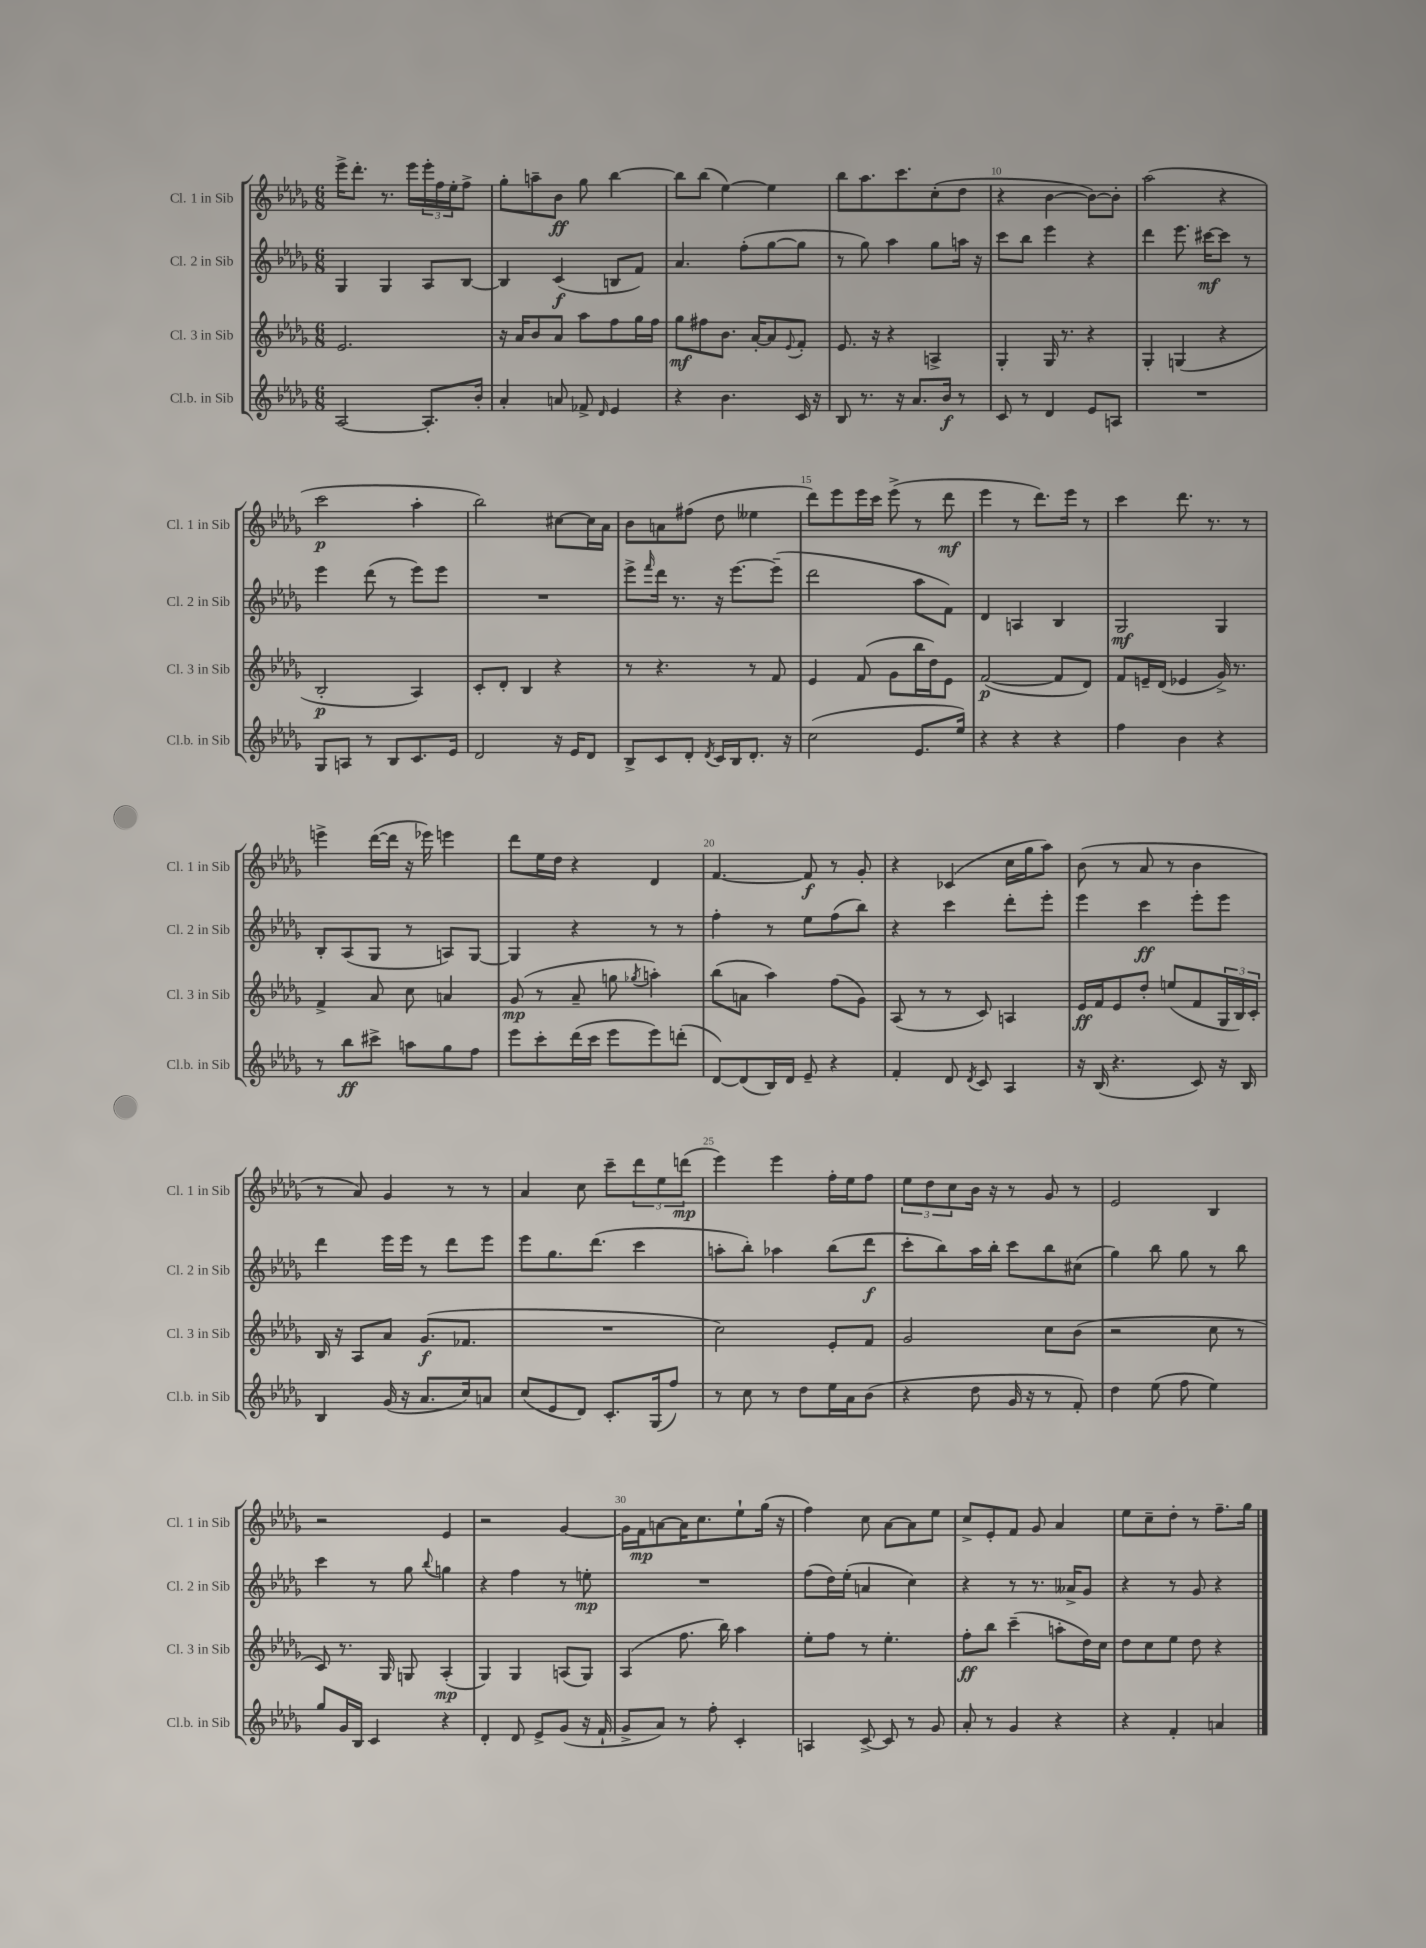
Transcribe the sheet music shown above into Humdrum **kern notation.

**kern	**dynam	**kern	**dynam	**kern	**dynam	**kern	**dynam
*part4	*part4	*part3	*part3	*part2	*part2	*part1	*part1
*staff4	*staff4	*staff3	*staff3	*staff2	*staff2	*staff1	*staff1
*I"Cl.b. in Sib	*	*I"Cl. 3 in Sib	*	*I"Cl. 2 in Sib	*	*I"Cl. 1 in Sib	*
*I'Cl.b. in Sib	*	*I'Cl. 3 in Sib	*	*I'Cl. 2 in Sib	*	*I'Cl. 1 in Sib	*
*clefG2	*	*clefG2	*	*clefG2	*	*clefG2	*
*k[b-e-a-d-g-]	*	*k[b-e-a-d-g-]	*	*k[b-e-a-d-g-]	*	*k[b-e-a-d-g-]	*
*M6/8	*	*M6/8	*	*M6/8	*	*M6/8	*
=6	=6	=6	=6	=6	=6	=6	=6
[2A-/	.	2.e-/	.	4G-/	.	16eee-^\KL	.
.	.	.	.	.	.	8.ddd-'\J	.
.	.	.	.	4G-/	.	8.r	.
.	.	.	.	.	.	16eee-\LL	.
8.A-'/L]	.	.	.	8A-/L	.	24eee-'\	.
.	.	.	.	.	.	24ff\	.
.	.	.	.	.	.	24ee-'\J	.
.	.	.	.	[8B-/J	.	8ff^\J	.
16b-'/Jk	.	.	.	.	.	.	.
=7	=7	=7	=7	=7	=7	=7	=7
4a-'/	.	16r	.	4B-/]	.	8gg-'\L	.
.	.	16a-/KL	.	.	.	.	.
.	.	8b-/	.	.	.	8aan~\	.
8an/	.	8a-/J	.	(4c/	f	8b-\J	ff
8f-X^/	.	8aa-\L	.	.	.	8gg-\	.
16qqd-/	.	.	.	.	.	.	.
4e-/	.	8ff\	.	8Bn/L	.	[4bb-\	.
.	.	16gg-\L	.	8f/J)	.	.	.
.	.	16ff\JJ	.	.	.	.	.
=8	=8	=8	=8	=8	=8	=8	=8
4r	.	8gg-\L	mf	4.a-/	.	8bb-\L]	.
.	.	8ff#X\	.	.	.	(8bb-\J	.
4.b-\	.	8.b-\J	.	.	.	[4ee-\)	.
.	.	.	.	(8ff'\L	.	.	.
.	.	[16a-'/KL	.	.	.	.	.
.	.	8a-/]	.	[8gg-\	.	4ee-\]	.
.	.	8qqe-/	.	.	.	.	.
16c/	.	8f'/J	.	8gg-\J]	.	.	.
16r	.	.	.	.	.	.	.
=9	=9	=9	=9	=9	=9	=9	=9
8B-/	.	8.e-/	.	8r	.	8bb-\L	.
8.r	.	.	.	8gg-\)	.	8.aa-\	.
.	.	16r	.	.	.	.	.
.	.	4r	.	4aa-\	.	.	.
16r	.	.	.	.	.	8.ccc\	.
8.a-/L	.	.	.	.	.	.	.
.	.	4An^/	.	8gg-\L	.	(8cc'\	.
16b-/Jk	f	.	.	.	.	.	.
8r	.	.	.	16aan\Jk	.	8dd-\J	.
.	.	.	.	16r	.	.	.
=10	=10	=10	=10	=10	=10	=10	=10
8c/	.	4G-'/	.	8ccc\L	.	4r	.
8r	.	.	.	8bb-\J	.	.	.
4d-/	.	16G-/	.	4eee-\	.	[4b-\	.
.	.	8.r	.	.	.	.	.
8e-/L	.	4r	.	4r	.	8b-\L_)	.
8An/J	.	.	.	.	.	8b-'\J]	.
=11	=11	=11	=11	=11	=11	=11	=11
2.r	.	4G-'/	.	4ddd-\	.	(2aa-\	.
.	.	(4Gn/	.	8.eee-\	.	.	.
.	.	.	.	[16ccc#X\KL	mf	.	.
.	.	4r	.	8ccc#\J]	.	4r	.
.	.	.	.	8r	.	.	.
!!LO:LB:g=z
=12	=12	=12	=12	=12	=12	=12	=12
8G-/L	.	2B-'/	p	4eee-\	.	2ccc\	p
8An/J	.	.	.	.	.	.	.
8r	.	.	.	(8ddd-\	.	.	.
8B-/L	.	.	.	8r	.	.	.
8.c/	.	4A-/)	.	8eee-\L)	.	4aa-'\	.
.	.	.	.	8eee-\J	.	.	.
16e-/Jk	.	.	.	.	.	.	.
=13	=13	=13	=13	=13	=13	=13	=13
2d-/	.	8c'/L	.	2.r	.	2bb-\)	.
.	.	8d-'/J	.	.	.	.	.
.	.	4B-/	.	.	.	.	.
16r	.	4r	.	.	.	[8cc#X\L	.
16e-/KL	.	.	.	.	.	.	.
8d-/J	.	.	.	.	.	16cc#\L]	.
.	.	.	.	.	.	16a-\JJ	.
=14	=14	=14	=14	=14	=14	=14	=14
8B-^/L	.	8r	.	8eee-^\L	.	8b-\L	.
.	.	.	.	16qqfff/	.	.	.
8c/	.	4.r	.	16ddd-\Jk	.	8an\	.
.	.	.	.	8.r	.	.	.
8d-'/J	.	.	.	.	.	(8ff#X\J	.
8qd-/	.	.	.	.	.	.	.
16c/LL	.	.	.	16r	.	8dd-\	.
16B-/J	.	.	.	[8.eee-\L	.	.	.
8.d-'/J	.	8r	.	.	.	4ee--X\	.
.	.	8f/	.	(8eee-~\J]	.	.	.
16r	.	.	.	.	.	.	.
=15	=15	=15	=15	=15	=15	=15	=15
(2cc\	.	4e-/	.	2ddd-\	.	8ddd-\L)	.
.	.	.	.	.	.	8eee-\	.
.	.	(8f/	.	.	.	16eee-\L	.
.	.	.	.	.	.	16ccc\JJ	.
.	.	8g-\L	.	.	.	(8eee-^\	.
8.e-/L	.	16bb-\L	.	8aa-\L	.	8r	.
.	.	16dd-\J)	.	.	.	.	.
.	.	8e-\J	.	8f\J)	.	8ddd-\	mf
16ee-/Jk)	.	.	.	.	.	.	.
=16	=16	=16	=16	=16	=16	=16	=16
4r	.	([2f/	p	4d-/	.	4eee-\	.
4r	.	.	.	4An/	.	8r	.
.	.	.	.	.	.	8.ddd-\L)	.
4r	.	8f/L]	.	4B-/	.	.	.
.	.	.	.	.	.	16eee-\Jk	.
.	.	8d-/J)	.	.	.	8r	.
=17	=17	=17	=17	=17	=17	=17	=17
4ff\	.	8f/L	.	2G-/	mf	4ccc\	.
.	.	16en~/L	.	.	.	.	.
.	.	(16d-/JJ	.	.	.	.	.
4b-\	.	4e-X/	.	.	.	8.ddd-\	.
.	.	.	.	.	.	8.r	.
4r	.	16g-^/)	.	4G-/	.	.	.
.	.	8.r	.	.	.	.	.
.	.	.	.	.	.	8r	.
!!LO:LB:g=z
=18	=18	=18	=18	=18	=18	=18	=18
8r	.	4f^/	.	8B-'/L	.	4eeen^\	.
8bb-\L	ff	.	.	(8A-/	.	.	.
8ccc#X^\J	.	8a-/	.	8G-/J	.	([16ddd-\LL	.
.	.	.	.	.	.	16ddd-\JJ]	.
8aan\L	.	8cc\	.	8r	.	16r	.
.	.	.	.	.	.	16eee-X\)	.
8gg-\	.	4an/	.	8An/L)	.	4eeen\	.
8ff\J	.	.	.	[8G-/J	.	.	.
=19	=19	=19	=19	=19	=19	=19	=19
8eee-\L	.	(8g-/	mp	4G-/]	.	8ddd-\L	.
8ccc'\	.	8r	.	.	.	16ee-\L	.
.	.	.	.	.	.	16dd-\JJ	.
(16ddd-\L	.	8a-~/	.	4r	.	4r	.
16ccc\JJ	.	.	.	.	.	.	.
8eee-\L	.	8ggn\	.	.	.	.	.
.	.	8qgg-X/	.	.	.	.	.
8eee-\)	.	4aan'\)	.	8r	.	4d-/	.
(8dddn'\J	.	.	.	8r	.	.	.
=20	=20	=20	=20	=20	=20	=20	=20
[8d-/L)	.	(8bb-\L	.	4ff'\	.	[4.f/	.
(8d-/]	.	8an\J	.	.	.	.	.
16B-/L)	.	4aa-\)	.	8r	.	.	.
16d-/JJ	.	.	.	.	.	.	.
8e-~/	.	.	.	8ee-\L	.	8f/]	f
4r	.	(8ff\L	.	(8ff\	.	8r	.
.	.	8g-\J)	.	8bb-\J)	.	8g-'/	.
=21	=21	=21	=21	=21	=21	=21	=21
4f'/	.	(8A-/	.	4r	.	4r	.
.	.	8r	.	.	.	.	.
8d-/	.	8r	.	4ccc\	.	(4c-X/	.
8qd-/	.	.	.	.	.	.	.
8c/	.	8c/)	.	.	.	.	.
4A-/	.	4An/	.	8ddd-'\L	.	16cc\LL	.
.	.	.	.	.	.	16gg-\J	.
.	.	.	.	8eee-'\J	.	8aa-\J)	.
=22	=22	=22	=22	=22	=22	=22	=22
16r	.	16e-/LL	ff	4eee-\	.	(8b-\	.
(16B-/	.	16f/J	.	.	.	.	.
4.r	.	8e-/	.	.	.	8r	.
.	.	8dd-'/J	.	4ccc\	ff	8a-/	.
.	.	(8een/L	.	.	.	8r	.
8c/)	.	8f/	.	8eee-'\L	.	4b-\	.
16r	.	24G-/L	.	8eee-\J	.	.	.
.	.	24B-/)	.	.	.	.	.
16B-/	.	.	.	.	.	.	.
.	.	24c'/JJ	.	.	.	.	.
!!LO:LB:g=z
=23	=23	=23	=23	=23	=23	=23	=23
4B-/	.	16B-/	.	4ddd-\	.	8r	.
.	.	16r	.	.	.	.	.
.	.	8A-/L	.	.	.	8a-/)	.
(16g-/	.	8a-/J	.	16eee-\LL	.	4g-/	.
16r	.	.	.	16eee-\JJ	.	.	.
8.a-/L	.	(8.g-/L	f	8r	.	.	.
.	.	.	.	8ddd-\L	.	8r	.
16cc/k)	.	8.f-X/J	.	.	.	.	.
8an/J	.	.	.	8eee-\J	.	8r	.
=24	=24	=24	=24	=24	=24	=24	=24
(8cc/L	.	2.r	.	8eee-\L	.	4a-/	.
8e-/	.	.	.	8.gg-\	.	.	.
8d-/J)	.	.	.	.	.	8cc\	.
.	.	.	.	(8.ddd-\J	.	.	.
8.c'/L	.	.	.	.	.	8ccc~\L	.
.	.	.	.	4ccc\	.	12ddd-\	.
(16G-/k	.	.	.	.	.	.	.
.	.	.	.	.	.	12ee-\	.
8ff/J)	.	.	.	.	.	.	.
.	.	.	.	.	.	(12dddn\J	mp
=25	=25	=25	=25	=25	=25	=25	=25
8r	.	2cc\)	.	8aan'\L	.	4eee-\)	.
8cc\	.	.	.	8bb-'\J)	.	.	.
8r	.	.	.	4aa-X\	.	4eee-\	.
8dd-\L	.	.	.	.	.	.	.
16ee-\L	.	8e-'/L	.	(8bb-\L	.	16ff'\LL	.
16a-\J	.	.	.	.	.	16ee-\J	.
(8b-\J	.	8f/J	.	8ddd-\J	f	8ff\J	.
=26	=26	=26	=26	=26	=26	=26	=26
4r	.	2g-/	.	8ccc'\L	.	12ee-\L	.
.	.	.	.	.	.	12dd-\	.
.	.	.	.	8bb-\)	.	.	.
.	.	.	.	.	.	12cc\	.
8dd-\	.	.	.	16aa-\L	.	16b-\Jk	.
.	.	.	.	16bb-'\JJ	.	16r	.
16g-/	.	.	.	8ccc\L	.	8r	.
16r	.	.	.	.	.	.	.
8r	.	8cc\L	.	8bb-\	.	8g-/	.
8f'/)	.	(8b-\J	.	(8cc#X\J	.	8r	.
=27	=27	=27	=27	=27	=27	=27	=27
4dd-\	.	2r	.	4gg-\)	.	2e-/	.
(8ee-\	.	.	.	8bb-\	.	.	.
8ff\	.	.	.	8gg-\	.	.	.
4ee-\)	.	8cc\	.	8r	.	4B-/	.
.	.	8r	.	8bb-\	.	.	.
!!LO:LB:g=z
=28	=28	=28	=28	=28	=28	=28	=28
8gg-/L	.	8c/)	.	4ccc\	.	2r	.
16g-/L	.	8.r	.	.	.	.	.
16B-/JJ	.	.	.	.	.	.	.
4c/	.	.	.	8r	.	.	.
.	.	16G-/	.	.	.	.	.
.	.	8Gn/	.	8gg-\	.	.	.
.	.	.	.	8qqbb-/	.	.	.
4r	.	(4A-'/	mp	4ggn\	.	4e-/	.
=29	=29	=29	=29	=29	=29	=29	=29
4d-'/	.	4G-/)	.	4r	.	2r	.
8d-/	.	4G-/	.	4ff\	.	.	.
8e-^/L	.	.	.	.	.	.	.
(8g-/J	.	(8An/L	.	8r	.	[4g-/	.
16r	.	8G-/J)	.	8een'\	mp	.	.
16f`/	.	.	.	.	.	.	.
=30	=30	=30	=30	=30	=30	=30	=30
8g-^/L	.	(4A-/	.	2.r	.	16g-\LL]	.
.	.	.	.	.	.	16f\J	mp
8a-/J)	.	.	.	.	.	[8an\	.
8r	.	8.ff\	.	.	.	16a\K]	.
.	.	.	.	.	.	8.cc\	.
8ff'\	.	.	.	.	.	.	.
.	.	16bb-\)	.	.	.	.	.
4c'/	.	4aa-\	.	.	.	8ee-`\	.
.	.	.	.	.	.	(16gg-\Jk	.
.	.	.	.	.	.	16r	.
=31	=31	=31	=31	=31	=31	=31	=31
4An/	.	8ee-'\L	.	(8ff\L	.	4ff\)	.
.	.	8ff\J	.	16dd-\L)	.	.	.
.	.	.	.	(16ee-'\JJ	.	.	.
[8c^/	.	8r	.	4an/	.	8cc\	.
8c/]	.	4.ee-'\	.	.	.	[8a-\L	.
8r	.	.	.	4cc\)	.	8a-\]	.
8g-/	.	.	.	.	.	8ee-\J	.
=32	=32	=32	=32	=32	=32	=32	=32
8a-'/	.	8ff'\L	ff	4r	.	8cc^/L	.
8r	.	8bb-\J	.	.	.	8e-'/	.
4g-/	.	(4ccc~\	.	8r	.	8f/J	.
.	.	.	.	8.r	.	8g-/	.
4r	.	8aan'\L	.	.	.	4a-/	.
.	.	.	.	16a--X^/KL	.	.	.
.	.	16dd-\L)	.	8g-/J	.	.	.
.	.	16cc\JJ	.	.	.	.	.
=33	=33	=33	=33	=33	=33	=33	=33
4r	.	8dd-\L	.	4r	.	8ee-\L	.
.	.	8cc\	.	.	.	8cc~\	.
4f'/	.	8ee-\J	.	8r	.	8dd-'\J	.
.	.	8dd-\	.	8g-/	.	8r	.
4an/	.	4r	.	4r	.	8.ff~\L	.
.	.	.	.	.	.	16gg-\Jk	.
==	==	==	==	==	==	==	==
*-	*-	*-	*-	*-	*-	*-	*-
